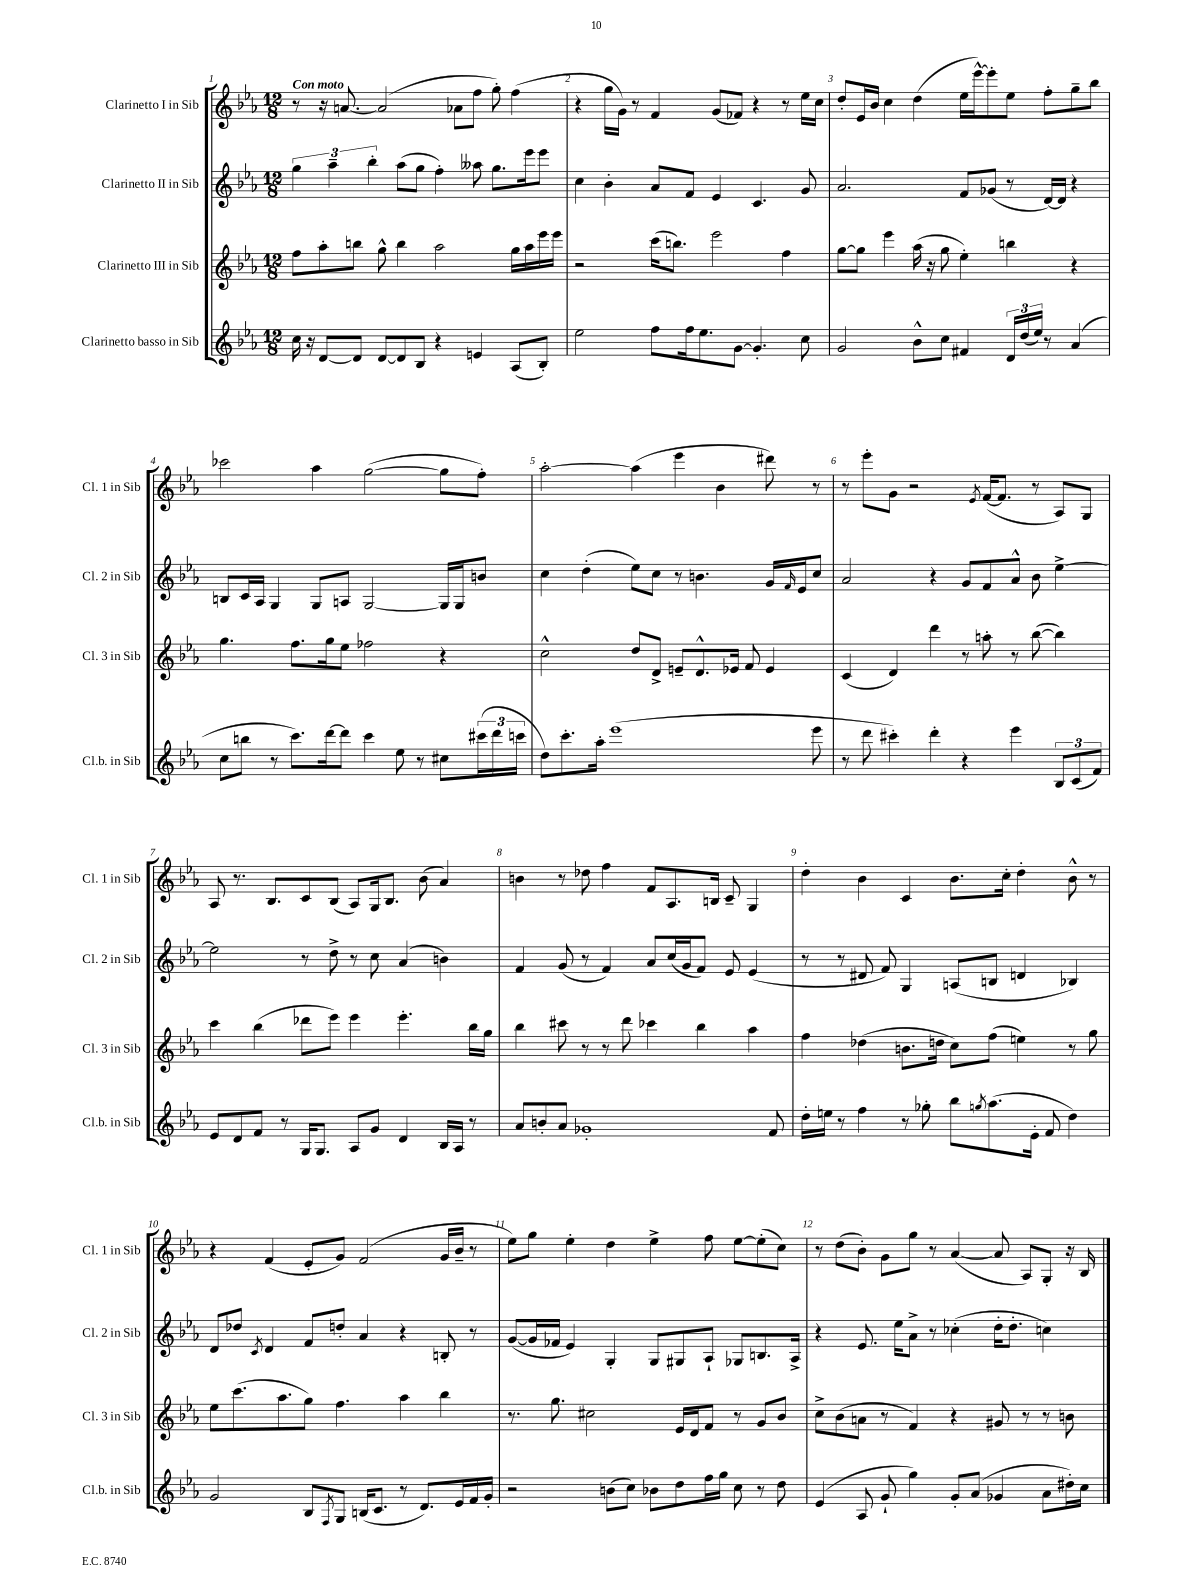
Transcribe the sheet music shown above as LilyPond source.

<<
\new StaffGroup <<
\new Staff = "s0" \with { instrumentName = "Clarinetto I in Sib" shortInstrumentName = "Cl. 1 in Sib" } {
    \clef treble \key ees \major \numericTimeSignature \time 12/8 \tempo "Con moto"
    r8 r16 a'8.~ a'2( aes'8 f''8 g''8-.) f''4( |
    r4 g''16 g'16) r8 f'4 g'8( fes'8) r4 r8 ees''16 c''16 |
    d''8-. ees'16 bes'16 c''4 d''4( ees''16 ees'''16~-^) ees'''8-. ees''8 f''8-. g''8-- bes''8 |
    ces'''2 aes''4 g''2~( g''8 f''8-.) |
    aes''2~-. aes''4( ees'''4 bes'4 dis'''8) r8 |
    r8 ees'''8-. g'8 r2 \acciaccatura { ees'8 } f'16~( f'8. r8 aes8) g8 |
    aes8 r8. bes8. c'8 bes8( aes8) g16 bes8. bes'8( aes'4) |
    b'4 r8 des''8 f''4 f'8 aes8. b16 c'8-- g4 |
    d''4-. bes'4 c'4 bes'8. c''16-. d''4-. bes'8-^ r8 |
    r4 f'4( ees'8-. g'8) f'2( g'16 bes'16-- r8 |
    ees''8) g''8 ees''4-. d''4 ees''4-> f''8 ees''8~ ees''8-.( c''8) |
    r8 d''8( bes'8-.) g'8 g''8 r8 aes'4~( aes'8 aes8) g8-. r16 bes16 \bar "|." |
}
\new Staff = "s1" \with { instrumentName = "Clarinetto II in Sib" shortInstrumentName = "Cl. 2 in Sib" } {
    \clef treble \key ees \major \numericTimeSignature \time 12/8
    \tuplet 3/2 { g''4 aes''4-- bes''4-. } aes''8( g''8 f''4-.) aeses''8 g''8. ees'''16 ees'''8 |
    c''4 bes'4-. aes'8 f'8 ees'4 c'4. g'8 |
    aes'2. f'8 ges'8( r8 d'16~) d'16 r4 |
    b8 c'16 aes16 g4 g8 a8 g2~ g16 g16 b'8 |
    c''4 d''4-.( ees''8) c''8 r8 b'4. g'16 \grace { f'16 } ees'16 c''8 |
    aes'2 r4 g'8 f'8 aes'8-^ bes'8 ees''4~-> |
    ees''2 r8 d''8-> r8 c''8 aes'4( b'4) |
    f'4 g'8( r8 f'4) aes'8 c''16( g'16 f'8) ees'8 ees'4( |
    r8 r8 dis'8 f'8) g4 a8( b8 d'4 bes4) |
    d'8 des''8 \acciaccatura { c'8 } d'4 f'8 d''8-. aes'4 r4 b8-. r8 |
    g'8~( g'16 fes'16 ees'4) g4-. g8 gis8 aes8-! ges8 b8. aes16-> |
    r4 ees'8. ees''16 aes'8-> r8 ces''4-.( d''16-. d''8.-. c''4) \bar "|." |
}
\new Staff = "s2" \with { instrumentName = "Clarinetto III in Sib" shortInstrumentName = "Cl. 3 in Sib" } {
    \clef treble \key ees \major \numericTimeSignature \time 12/8
    f''8 aes''8-. b''8 g''8-^ b''4 aes''2 g''16 aes''16 ees'''16 ees'''16 |
    r2 c'''16( b''8.) ees'''2 f''4 |
    g''8~ g''8 ees'''4 aes''16( r16 g''8 ees''4-.) b''4 r4 |
    g''4. f''8. g''16 ees''8 fes''2 r4 |
    c''2-^ d''8 d'8-> e'8-- d'8.-^ ees'16 f'8 ees'4 |
    c'4( d'4) d'''4 r8 a''8-. r8 bes''8~( bes''4) |
    c'''4 bes''4( des'''8 ees'''8) ees'''4 ees'''4.-. bes''16 g''16 |
    bes''4 cis'''8 r8 r8 d'''8 ces'''4 bes''4 aes''4 |
    f''4 des''4( b'8. d''16 c''8) f''8( e''4) r8 g''8 |
    ees''8 c'''8.( aes''8. g''8) f''4. aes''4 bes''4 |
    r8. g''8. cis''2 ees'16 d'16 f'8 r8 g'8 bes'8 |
    c''8-> bes'8( a'8 r8 f'4) r4 gis'8 r8 r8 b'8 \bar "|." |
}
\new Staff = "s3" \with { instrumentName = "Clarinetto basso in Sib" shortInstrumentName = "Cl.b. in Sib" } {
    \clef treble \key ees \major \numericTimeSignature \time 12/8
    c''16 r16 d'8~ d'8 d'8~ d'8 bes8 r4 e'4 aes8( bes8-.) |
    ees''2 f''8 f''16 ees''8. g'8~ g'4.-. c''8 |
    g'2 bes'8-^ c''8 fis'4 \tuplet 3/2 { d'16 d''16( ees''16) } r8 aes'4( |
    c''8 b''8 r8 c'''8.) d'''16~ d'''8 c'''4 ees''8 r8 cis''8 \tuplet 3/2 { cis'''16( d'''16 c'''16 } |
    d''8) c'''8.-. aes''16-. ees'''1( ees'''8 |
    r8 d'''8 cis'''4-.) d'''4-. r4 ees'''4 \tuplet 3/2 { bes8 c'8( f'8) } |
    ees'8 d'8 f'8 r8 g16 g8. aes8 g'8 d'4 bes16 aes16 r8 |
    aes'8 b'8-. aes'8 ges'1-. f'8 |
    d''16-. e''16 r8 f''4 r8 ges''8-. bes''8 \acciaccatura { g''8 } aes''8.( ees'16-. f'8 d''4) |
    g'2 bes8 \acciaccatura { f8 } g8 b16( c'8. r8 d'8.) ees'16 f'16 g'16-. |
    r2 b'8( c''8) bes'8 d''8 f''16 g''16 c''8 r8 d''8 |
    ees'4( aes8 g'8-! g''4) g'8-. aes'8( ges'4 aes'8 dis''16-.) c''16 \bar "|." |
}
>>
>>
\layout { \context { \Score \override BarNumber.break-visibility = ##(#f #t #t) barNumberVisibility = #all-bar-numbers-visible } }
